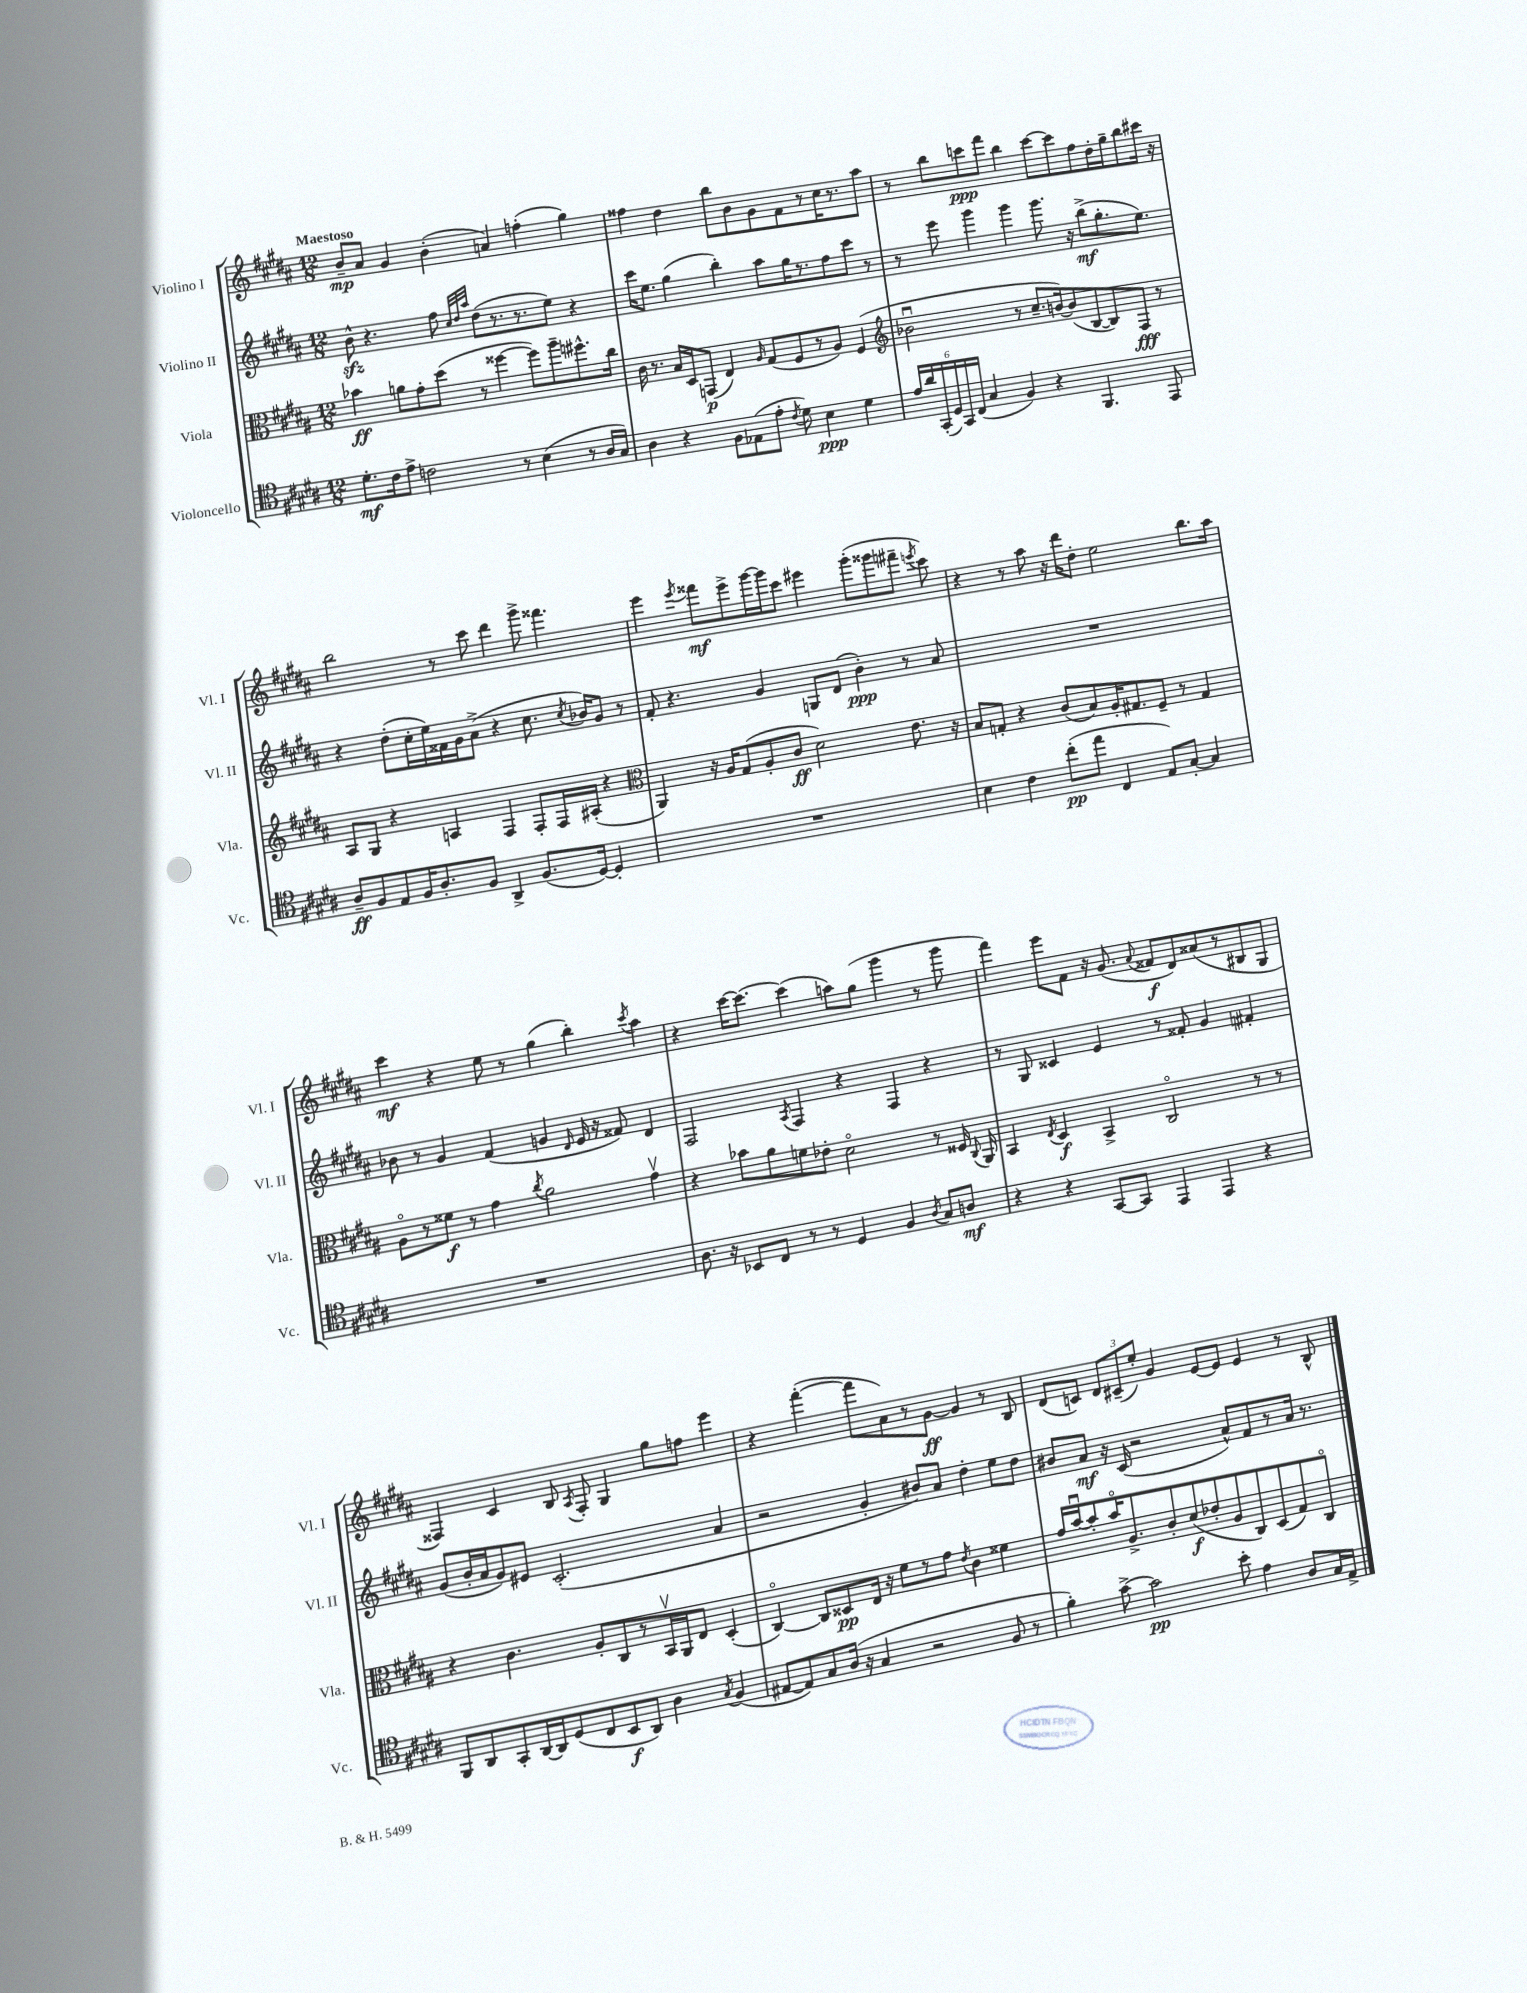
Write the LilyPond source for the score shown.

<<
\new StaffGroup <<
\new Staff = "s0" \with { instrumentName = "Violino I" shortInstrumentName = "Vl. I" } {
    \clef treble \key b \major \numericTimeSignature \time 12/8 \tempo "Maestoso"
    \autoBeamOff b'8[--\mp ais'8] gis'4 b'4-.( a'4) f''4-.( gis''4) |
    fisis''4 dis''4 b''8[ b'8 gis'8 fis'8 r8 cis''16 r8. ais''8] |
    r8 b''8[ c'''8\ppp fis'''8] b''4 c'''8[~ c'''8 fis''8 dis''16-. gis''16-- b''8 cis'''16] r16 |
    b''2 r8 cis'''8 dis'''4 gis'''8-> fisis'''4. |
    e'''4 \acciaccatura { e'''8 } fisis'''8[\mf e'''8-> gis'''16~ gis'''16 cis'''8] eis'''4 gis'''8[-.( gisis'''8 fis'''8]-- \acciaccatura { e'''8 } cis'''8) |
    r4 r8 ais''8 r16 dis'''16[ dis''8]-. e''2 b''8.[ ais''16] |
    cis'''4\mf r4 e''8 r8 gis''4( b''4-.) \acciaccatura { cis'''8 } ais''4 |
    r4 cis'''16[~ cis'''8.]~ cis'''4( a''8[) gis''8]( gis'''4 r8 gis'''8 |
    fis'''4) e'''8[ fis'8] r16 gis'8.( \appoggiatura { ais'8 } fisis'8[\f dis'8) aisis'8( r8 bis8 gis8] |
    fisis4) cis'4 b8 \acciaccatura { ais8 } fisis8-. gis4 gis''8[ f''8] e'''4 |
    r4 fis'''4~-.( fis'''8[ ais'8) r8 gis'8]~\ff gis'4 r8 b8 |
    dis'8[( c'8]) \tuplet 3/2 { dis'8[ cis'8--( e''8]-.) } gis'4 e'8[~ e'8] e'4 r8 b8-^ \bar "|." |
}
\new Staff = "s1" \with { instrumentName = "Violino II" shortInstrumentName = "Vl. II" } {
    \clef treble \key b \major \numericTimeSignature \time 12/8
    \autoBeamOff b'8-^\sfz r4. fis''8 \grace { cis''32[ dis''32 ais''32] } dis''8[( r8. r8. e''8]) r4 |
    cis'''16[ e''8.] gis''4( b''4-.) ais''8[ gis''16 r8. fis''8 cis'''8] r8 |
    r8 e'''8 gis'''4 gis'''4 gis'''8. r16 b''8[->\mf( gis''8.-. e''8.]) |
    r4 dis''8[-.( cis''16-. e''16) fisis'16 gis'16 ais'8]->( r4 cis''8. \acciaccatura { cis''8 } bes'16[) gis'8] r8 |
    fis'8-. r4. gis'4 g8[ dis'8]( b'4-.\ppp) r8 ais'8 |
    R1. |
    bes'8 r8 gis'4 fis'4( g'4 \grace { dis'16 } e'16 r16 fisis'8) dis'4 |
    fis2 \acciaccatura { ais8 } fis4 r4 fis4 r4 |
    r8 gis8 cisis'4 e'4 r8 fisis'8-. gis'4 fis'4-. |
    gis'8[( b'16-. ais'16 gis'8) eis'8] cis'2.-.( ais'4 |
    r2 gis'4-. bis'8[) ais'8] dis''4-. e''8[ dis''8] |
    bis'8[ ais'8]\mf r16 cis'16( r2 ais'8[-^) fis'8 r8 ais'16] r8. \bar "|." |
}
\new Staff = "s2" \with { instrumentName = "Viola" shortInstrumentName = "Vla." } {
    \clef alto \key b \major \numericTimeSignature \time 12/8
    \autoBeamOff bes'4\ff a'8[ gis'8-. dis''8]( r8 fisis''4~ fisis''8[) ais''8-- fis''8.-^ cis''16] |
    cis'16 r8. b16[ dis16 g,8]\p( e4) \grace { ais16 } gis8[( fis8 r8 ais8]) fis4( |
    \clef treble bes'2\downbow r8 cis''8.[-- b'16~) b'8( b8~ b8) fis8]\fff r8 |
    ais8[ gis8] r4 a4 fis4 fis8[-. fis16 ais16]-.( r4 |
    \clef alto ais,4) r16 ais16[ gis8( ais8-. cis'8]\ff dis'2) e'8. r16 |
    b8[ g8]-. r4 cis'8[( b8) ais16-. gis8. fis8]-- r8 gis4 |
    ais8[\flageolet r8 fisis'8]\f r8 gis'4 \acciaccatura { cis''8 } ais'2 gis'4\upbow |
    r4 bes'8[ ais'8 f'8 ees'8]-. dis'2\flageolet r8 fisis16 \appoggiatura { cis8 } ais,16 |
    b,4 \acciaccatura { e8 } dis4\f b,4-> cis2\flageolet r8 r8 |
    r4 cis'4. ais8[-. cis8 r8 b,16\upbow ais,16 e8] dis4-.( |
    cis4~\flageolet) cis8[ disis8\pp e16] r16 fis'8[ r8 gis'8] \acciaccatura { e'8 } cis'4 fisis'4 |
    gis'16[ b'16~\downbow b'8-. b'16\flageolet ais8.-> cis'8-. dis'8\f( ees'8-. ais8 cis8) dis8( gis8) cis8]\flageolet \bar "|." |
}
\new Staff = "s3" \with { instrumentName = "Violoncello" shortInstrumentName = "Vc." } {
    \clef tenor \key b \major \numericTimeSignature \time 12/8
    \autoBeamOff dis'8.[-.\mf cis'16 e'8]-> c'2 r8 b4( r8 ais16[ gis16]) |
    ais4 r4 fis8[ ees8( e'8]-. \acciaccatura { cis'8 } dis'8) b4\ppp dis'4 |
    \tuplet 6/4 { e'16[ ais'16 gis,16-.( dis16) gis,16 cis16]( } gis4 fis4) r4 fis,4. e,8 |
    ais8[--\ff fis8 e8 fis16 ais8.-. fis8] ais,4-> fis8.[( dis16]~) dis4-. |
    R1. |
    b4 cis'4 cis''8[-.\pp( e''8] cis4 e8[) gis8]~-. gis4 |
    R1. |
    ais8. r16 bes,8[ cis8] r8 r8 dis4 fis4 \acciaccatura { ais8 } gis8[ a8]\mf |
    r4 r4 gis,8[~ gis,8] e,4 e,4 r4 |
    fis,8[ ais,8 gis,8-. ais,16~ ais,16 dis8( cis8 b,8\f ais,8]) ais4 \acciaccatura { gis8 } fis4( |
    eis8[~ eis8) gis8 ais16]( r16 gis4 r2 fis8 r8 |
    fis'4-.) gis'8~-> gis'2\pp b'8-. e'4 ais8[ gis16 e16]-> \bar "|." |
}
>>
>>
\layout { \context { \Score \remove "Bar_number_engraver" } }
